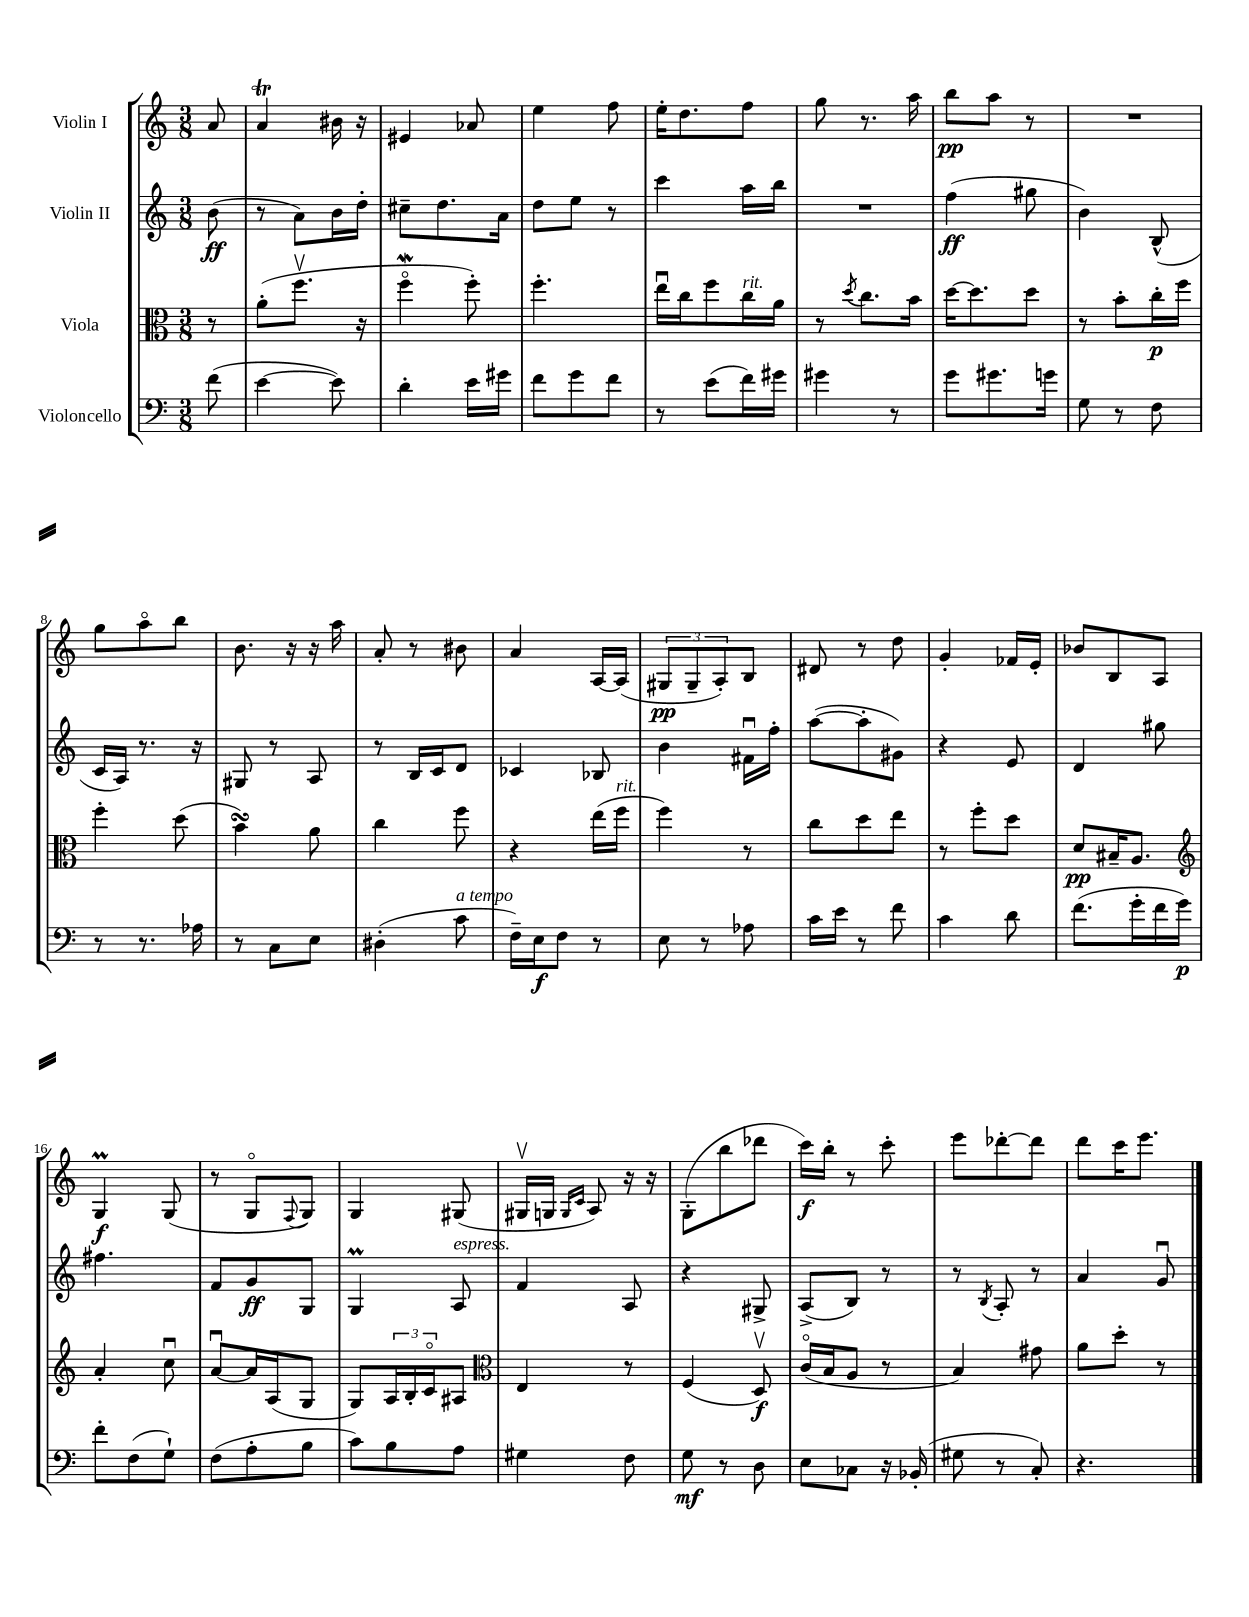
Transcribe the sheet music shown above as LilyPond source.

<<
\new StaffGroup <<
\new Staff = "s0" \with { instrumentName = "Violin I" } {
    \clef treble \key c \major \numericTimeSignature \time 3/8 \partial 8
    a'8 |
    a'4\trill bis'16 r16 |
    eis'4 aes'8 |
    e''4 f''8 |
    e''16-. d''8. f''8 |
    g''8 r8. a''16 |
    b''8\pp a''8 r8 |
    R4. |
    g''8 a''8\flageolet b''8 |
    b'8. r16 r16 a''16 |
    a'8-. r8 bis'8 |
    a'4 a16~ a16( |
    \tuplet 3/2 { gis8\pp gis8-- a8-.) } b8 |
    dis'8 r8 d''8 |
    g'4-. fes'16 e'16-. |
    bes'8 b8 a8 |
    g4\prall\f g8( |
    r8 g8\flageolet \appoggiatura { f8 } g8) |
    g4 gis8( |
    gis16\upbow g16 \grace { g16 c'16 } a8) r16 r16 |
    g8-.( b''8 des'''8 |
    c'''16\f) b''16-. r8 c'''8-. |
    e'''8 des'''8~-. des'''8 |
    d'''8 c'''16 e'''8. \bar "|." |
}
\new Staff = "s1" \with { instrumentName = "Violin II" } {
    \clef treble \key c \major \numericTimeSignature \time 3/8 \partial 8
    b'8\ff( |
    r8 a'8) b'16 d''16-. |
    cis''8-- d''8. a'16 |
    d''8 e''8 r8 |
    c'''4 a''16 b''16 |
    R4. |
    f''4\ff( gis''8 |
    b'4) b8-^( |
    c'16 a16) r8. r16 |
    gis8 r8 a8 |
    r8 b16 c'16 d'8 |
    ces'4 bes8 |
    b'4 fis'16\downbow f''16-. |
    a''8~( a''8-. gis'8) |
    r4 e'8 |
    d'4 gis''8 |
    fis''4. |
    f'8 g'8\ff g8 |
    g4\prall a8^\markup { \italic "espress." } |
    f'4 a8 |
    r4 gis8-> |
    a8->( b8) r8 |
    r8 \acciaccatura { b8 } a8-. r8 |
    a'4 g'8\downbow \bar "|." |
}
\new Staff = "s2" \with { instrumentName = "Viola" } {
    \clef alto \key c \major \numericTimeSignature \time 3/8 \partial 8
    r8 |
    a'8-.( f''8.\upbow r16 |
    f''4\flageolet\mordent f''8-.) |
    f''4.-. |
    e''16\downbow c''16 f''8 c''16^\markup { \italic "rit." } a'16 |
    r8 \acciaccatura { d''8 } c''8. b'16 |
    d''16~ d''8. d''8 |
    r8 b'8-. c''16-.\p f''16 |
    f''4-. d''8( |
    b'4\turn) a'8 |
    c''4 f''8 |
    r4 e''16( f''16^\markup { \italic "rit." } |
    f''4) r8 |
    c''8 d''8 e''8 |
    r8 f''8-. d''8 |
    d'8\pp bis16-- a8. |
    \clef treble a'4-. c''8\downbow |
    a'8~\downbow a'16 a16( g8 |
    g8) \tuplet 3/2 { a16 b16-. c'16\flageolet } ais8 |
    \clef alto e4 r8 |
    f4( d8\upbow\f) |
    c'16\flageolet( b16 a8 r8 |
    b4) gis'8 |
    a'8 d''8-. r8 \bar "|." |
}
\new Staff = "s3" \with { instrumentName = "Violoncello" } {
    \clef bass \key c \major \numericTimeSignature \time 3/8 \partial 8
    f'8( |
    e'4~ e'8) |
    d'4-. e'16 gis'16 |
    f'8 g'8 f'8 |
    r8 e'8( f'16) gis'16 |
    gis'4 r8 |
    g'8 gis'8. g'16 |
    g8 r8 f8 |
    r8 r8. aes16 |
    r8 c8 e8 |
    dis4-.( c'8^\markup { \italic "a tempo" } |
    f16--) e16\f f8 r8 |
    e8 r8 aes8 |
    c'16 e'16 r8 f'8 |
    c'4 d'8 |
    f'8.( g'16-. f'16 g'16\p) |
    f'8-. f8( g8-!) |
    f8( a8-. b8 |
    c'8) b8 a8 |
    gis4 f8 |
    g8\mf r8 d8 |
    e8 ces8 r16 bes,16-.( |
    gis8 r8 c8-.) |
    r4. \bar "|." |
}
>>
>>
